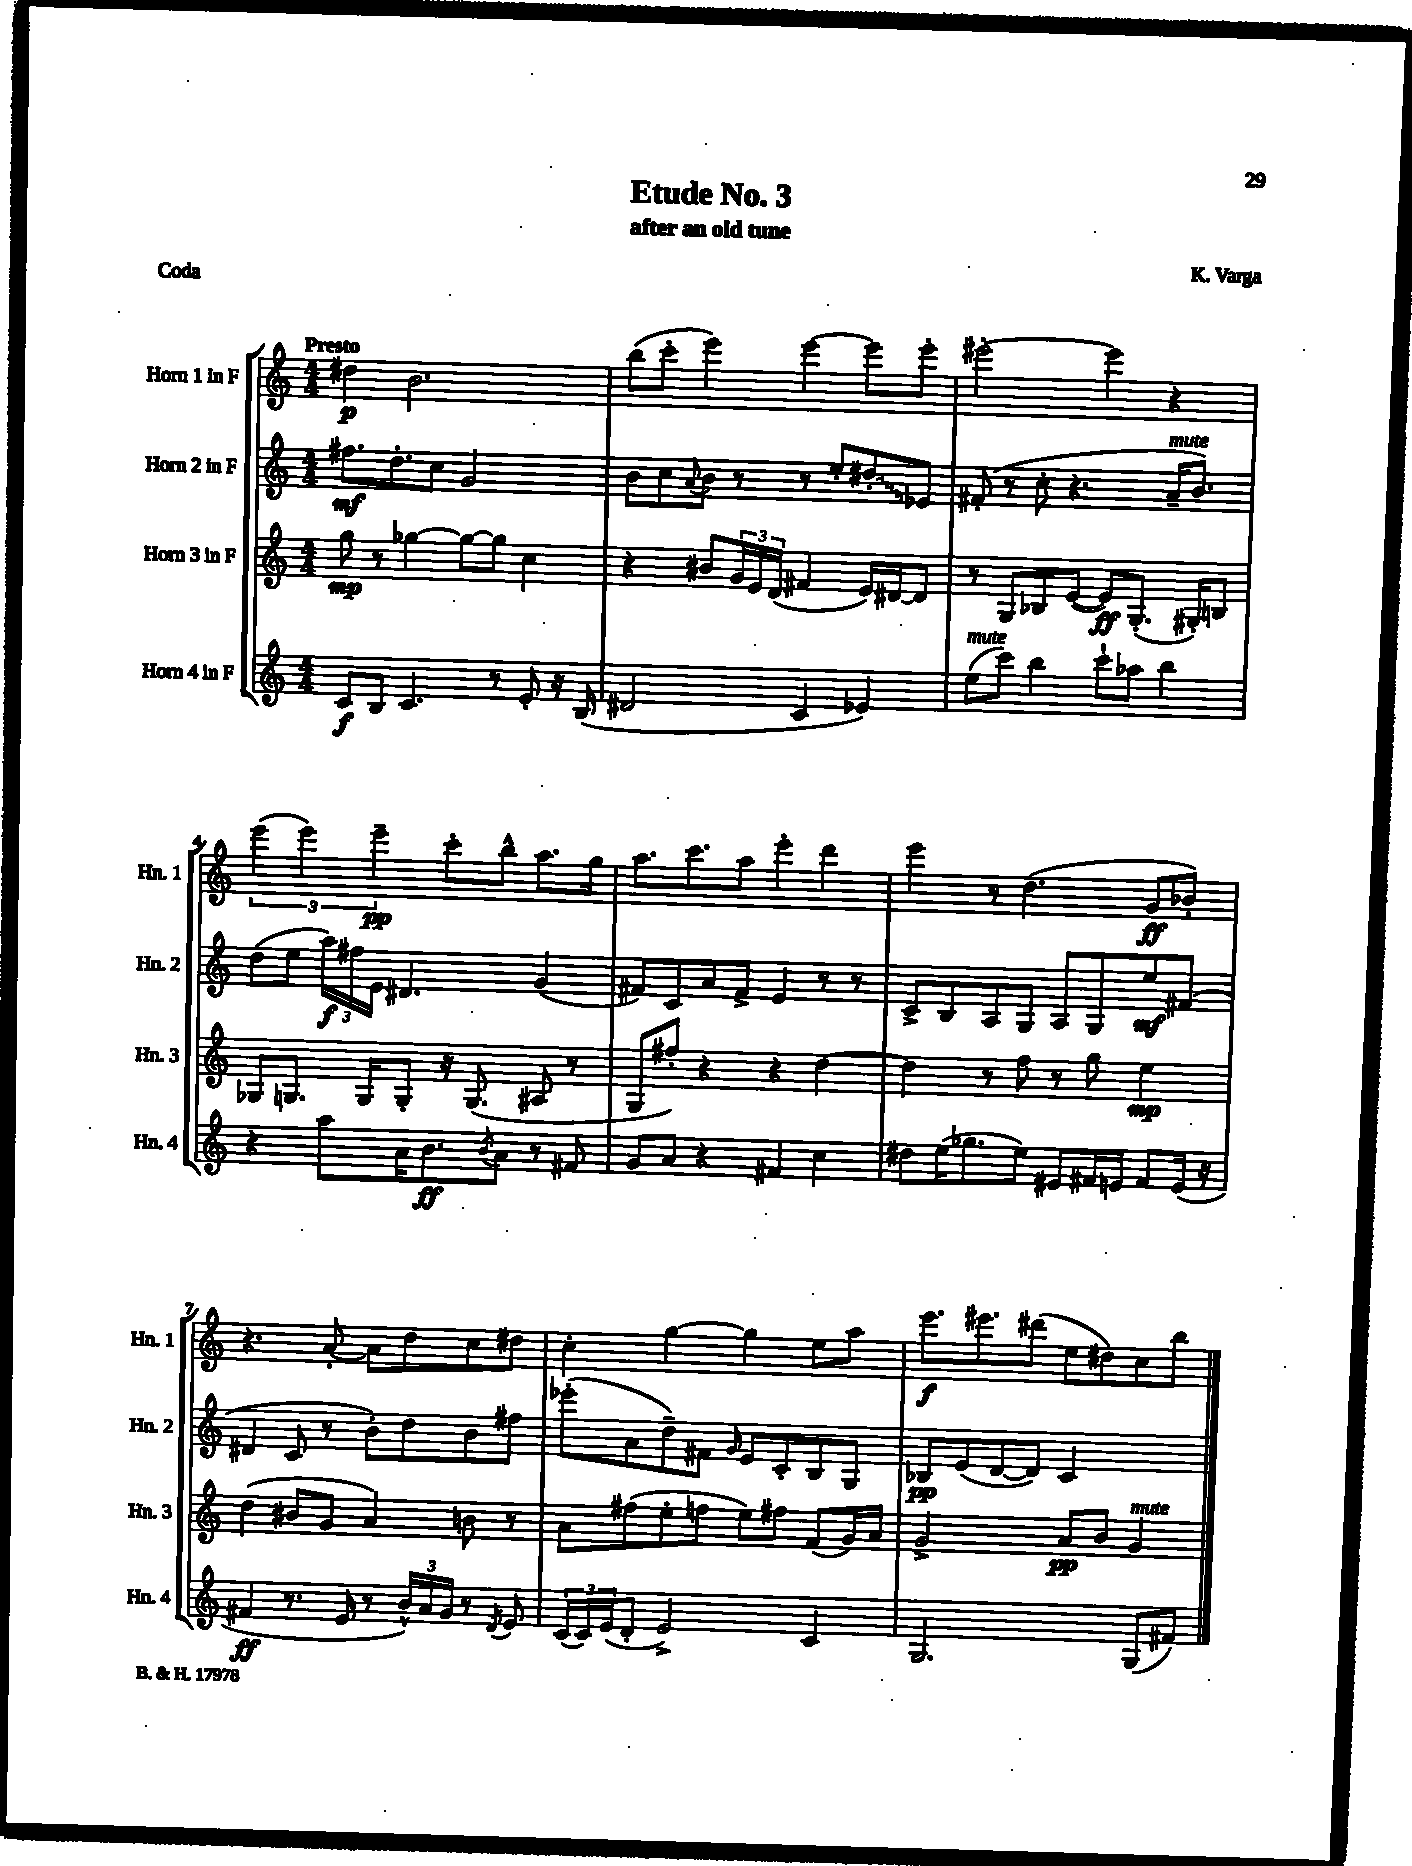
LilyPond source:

\header { title = "Etude No. 3" composer = "K. Varga" subtitle = "after an old tune" piece = "Coda" }
<<
\new StaffGroup <<
\new Staff = "s0" \with { instrumentName = "Horn 1 in F" shortInstrumentName = "Hn. 1" } {
    \clef treble \key c \major \numericTimeSignature \time 4/4 \tempo "Presto"
    dis''4\p b'2. |
    b''8( c'''8-. e'''4) e'''4~ e'''8 e'''8-. |
    eis'''2~-. eis'''4 r4 |
    \tuplet 3/2 { e'''4( e'''4) e'''4--\pp } c'''8-. b''8-^ a''8. g''16 |
    a''8. c'''8. a''8 e'''4-. d'''4 |
    e'''4 r8 d''4.( g'8\ff bes'8-.) |
    r4. a'8~-. a'8 d''8 c''8 dis''8 |
    c''4-. g''4~ g''4 e''8 a''8 |
    e'''8.\f eis'''8. dis'''8( e''8 dis''8) c''8 b''8 \bar "|." |
}
\new Staff = "s1" \with { instrumentName = "Horn 2 in F" shortInstrumentName = "Hn. 2" } {
    \clef treble \key c \major \numericTimeSignature \time 4/4
    fis''8.\mf d''8.-. c''8 g'2 |
    b'8 c''8 \appoggiatura { a'8 } b'8 r8 r8 e''8-. \once \override Glissando.style = #'zigzag dis''8-.\glissando ees'8 |
    fis'8-.( r8 c''8-. r4. a'16--^\markup { \italic "mute" } b'8.) |
    d''8( e''8 \tuplet 3/2 { a''16\f) fis''16 e'16 } dis'4. g'4( |
    fis'8) c'8 a'8 fis'8-> e'4 r8 r8 |
    c'8-> b8 a8 g8 a8 g8 e''8\mf fis'8( |
    dis'4 c'8 r8 b'8-.) d''8 b'8 fis''8 |
    ees'''8-.( a'8 d''8--) fis'8 \grace { g'16 } e'8 c'8-. b8 g8 |
    bes8\pp e'8( d'8~ d'8) c'2 \bar "|." |
}
\new Staff = "s2" \with { instrumentName = "Horn 3 in F" shortInstrumentName = "Hn. 3" } {
    \clef treble \key c \major \numericTimeSignature \time 4/4
    g''8\mp r8 ges''4~ ges''8~ ges''8 c''4 |
    r4 bis'8 \tuplet 3/2 { g'16 e'16 d'16( } fis'4 e'16) dis'16~ dis'8 |
    r8 g8 bes8 e'8~( e'8\ff) g8.-.( gis16-.) b8 |
    ges8 g8. g16 g8-. r16 g8.( ais8 r8 |
    g8 fis''8-.) r4 r4 d''4~ |
    d''4 r8 f''8 r8 g''8 e''4\mp |
    d''4( bis'8 g'8 a'4) b'8 r8 |
    a'8 fis''8( e''8-. f''8 e''8) fis''8 f'8( g'16) a'16 |
    g'2-> a'8\pp b'8 g'4^\markup { \italic "mute" } \bar "|." |
}
\new Staff = "s3" \with { instrumentName = "Horn 4 in F" shortInstrumentName = "Hn. 4" } {
    \clef treble \key c \major \numericTimeSignature \time 4/4
    c'8\f b8 c'4. r8 e'8-. r16 b16( |
    dis'2 c'4 ees'4) |
    e''8^\markup { \italic "mute" }( c'''8) b''4 c'''8-! aes''8 b''4 |
    r4 a''8 a'16 b'8.\ff \acciaccatura { b'8 } a'8 r8 fis'8 |
    g'8 a'8 r4 fis'4 c''4 |
    dis''8 e''16( ges''8. e''8) eis'8 fis'16 e'16 fis'8 e'16( r16 |
    fis'4\ff r8. e'16 r8 \tuplet 3/2 { b'16-^) a'16 g'16 } r8 \acciaccatura { d'8 } e'8 |
    \tuplet 3/2 { c'16( c'16) e'16( } d'8-. e'2->) c'4 |
    g2. g8( fis'8) \bar "|." |
}
>>
>>
